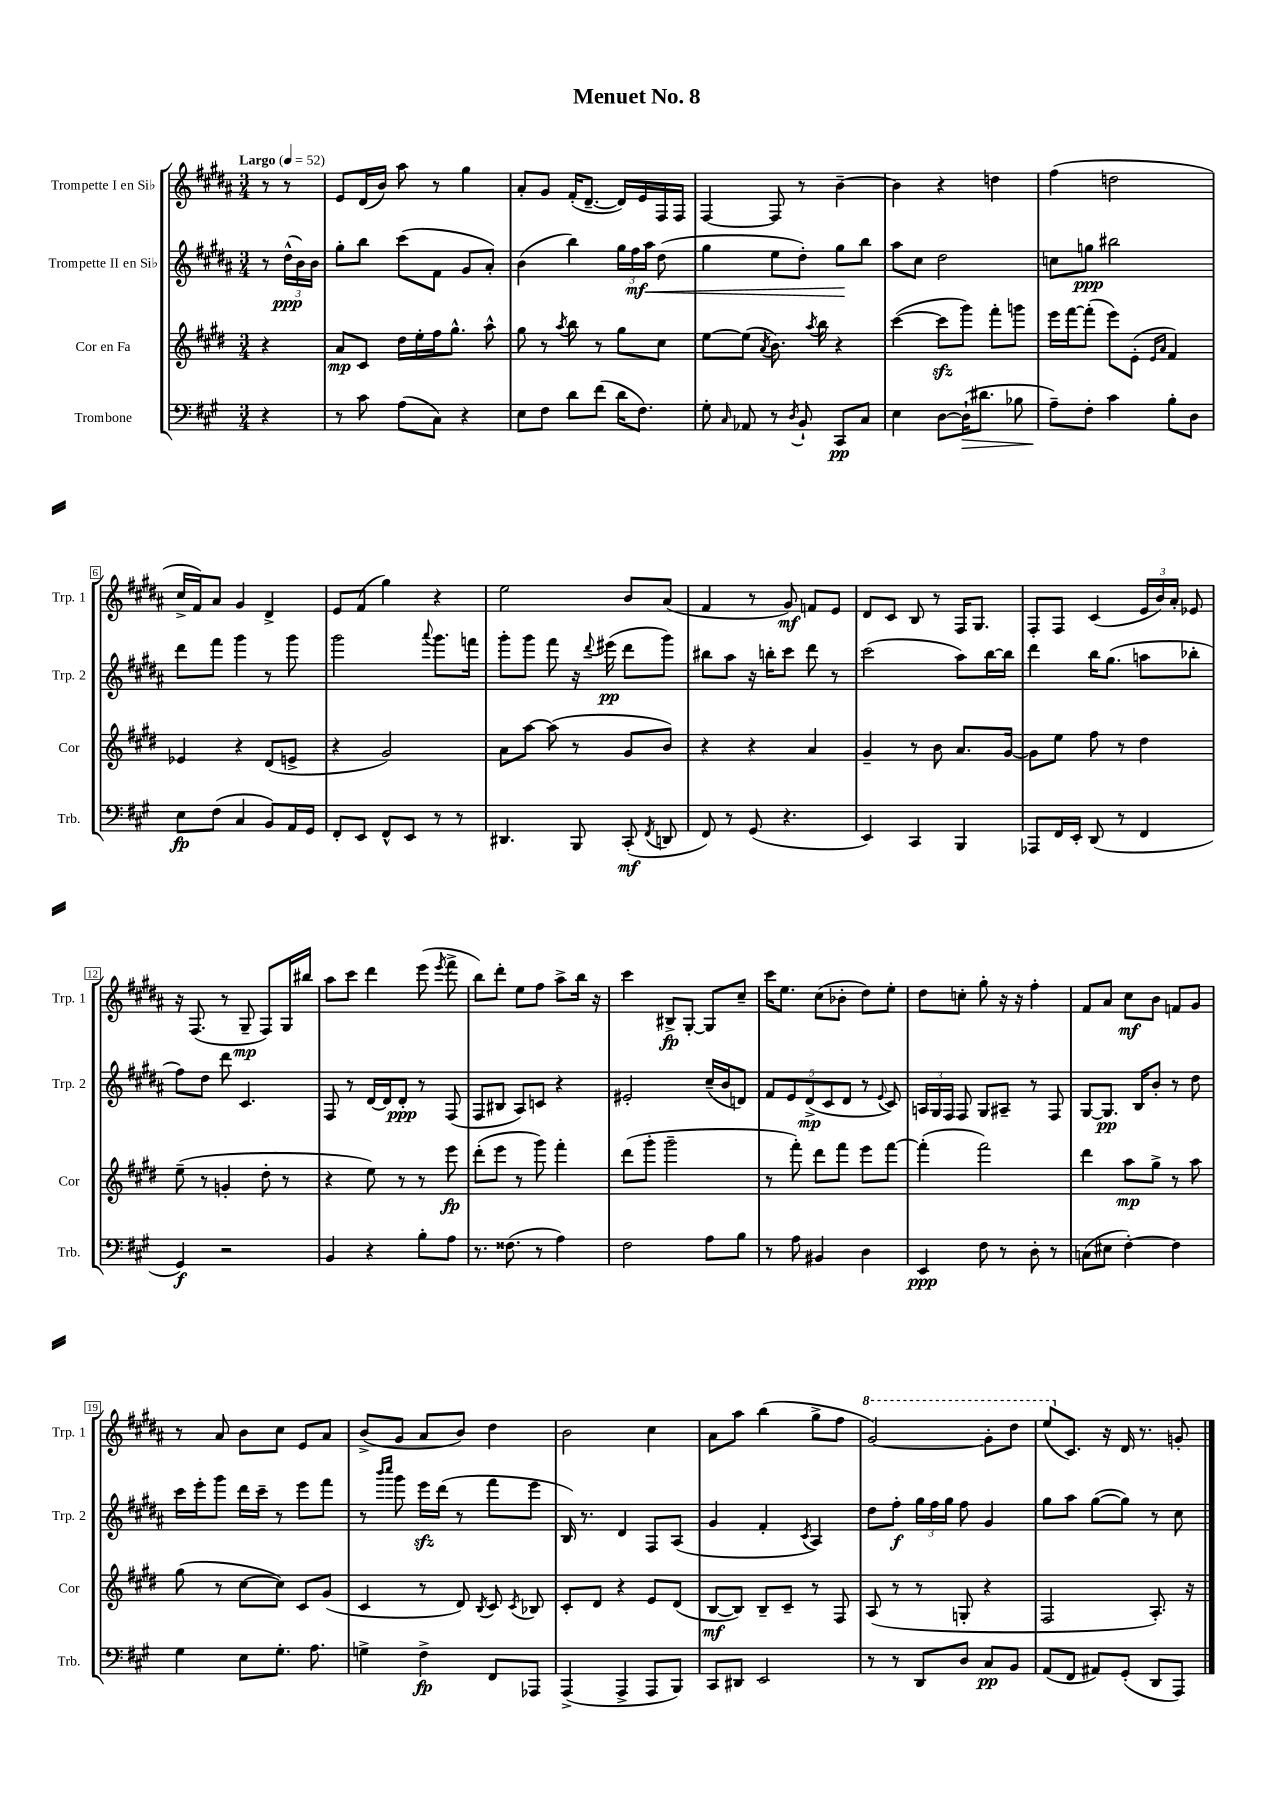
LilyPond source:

\header { title = "Menuet No. 8" }
<<
\new StaffGroup <<
\new Staff = "s0" \with { instrumentName = "Trompette I en Sib" shortInstrumentName = "Trp. 1" } {
    \clef treble \key b \major \numericTimeSignature \time 3/4 \partial 4 \tempo "Largo" 4 = 52
    \autoBeamOff r8 r8 |
    e'8[ dis'16( b'16]) ais''8 r8 gis''4 |
    ais'8[-. gis'8] fis'16[-.( dis'8.]~-- dis'16[) e'16 fis16 fis16] |
    fis4~ fis8 r8 b'4~-- |
    b'4 r4 d''4 |
    fis''4( d''2 |
    cis''16[-> fis'16) ais'8] gis'4 dis'4-> |
    e'8[ fis'8]( gis''4) r4 |
    e''2 b'8[ ais'8]( |
    fis'4 r8 gis'8\mf) f'8[ e'8] |
    dis'8[ cis'8] b8 r8 fis16[ gis8.] |
    fis8[-. fis8] cis'4( \tuplet 3/2 { e'16[ b'16) ais'16]-. } ees'8 |
    r16 fis8.( r8 gis8--\mp fis8[) gis16 bis''16] |
    ais''8[ cis'''8] dis'''4 e'''8( \acciaccatura { e'''8 } fis'''8-> |
    b''8[) dis'''8]-. e''8[ fis''8] ais''8[-> b''16] r16 |
    cis'''4 bis8[->\fp gis8]~-. gis8[ cis''8]-- |
    cis'''16[ e''8.] cis''8[( bes'8]-. dis''8[) e''8]-. |
    dis''8[ c''8]-. gis''8-. r16 r16 fis''4-. |
    fis'8[ ais'8] cis''8[\mf b'8] f'8[ gis'8] |
    r8 ais'8 b'8[ cis''8] e'8[ ais'8] |
    b'8[->( gis'8] ais'8[ b'8]) dis''4 |
    b'2 cis''4 |
    ais'8[ ais''8] b''4( gis''8[-> fis''8] |
    \ottava #1 gis''2~) gis''8[-. dis'''8] |
    e'''8[( \ottava #0 cis'8.]) r16 dis'16 r8. g'8-. \bar "|." |
}
\new Staff = "s1" \with { instrumentName = "Trompette II en Sib" shortInstrumentName = "Trp. 2" } {
    \clef treble \key b \major \numericTimeSignature \time 3/4 \partial 4
    \autoBeamOff r8 \tuplet 3/2 { dis''16[-^\ppp( b'16) b'16] } |
    gis''8[-. b''8] cis'''8[( fis'8] gis'8[ ais'8]-.) |
    b'4( b''4) \tuplet 3/2 { gis''16[ fis''16\mf ais''16]\< } dis''8( |
    gis''4 e''8[ dis''8]-.) gis''8[\! b''8] |
    ais''8[ cis''8] dis''2 |
    c''8[ g''8]\ppp bis''2 |
    dis'''8[ fis'''8] gis'''4 r8 gis'''8 |
    gis'''2 \appoggiatura { ais'''8 } gis'''8.[ f'''16] |
    gis'''8[-. gis'''8] fis'''8 r16 \appoggiatura { dis'''8 } eis'''16\pp( dis'''8[ gis'''8]) |
    bis''8[ ais''8] r16 b''16[-. cis'''8] dis'''8 r8 |
    cis'''2( ais''8[) b''16~ b''16] |
    dis'''4 b''16[ gis''8.]( a''8[ bes''8]-. |
    fis''8[) dis''8] dis'''8 cis'4. |
    fis8 r8 dis'16[~ dis'16 dis'8]-.\ppp r8 fis8( |
    fis8[ bis8] ais8[) c'8] r4 |
    eis'2-. cis''16[--( b'16 d'8]) |
    \tuplet 5/4 { fis'8[ e'8 dis'8->\mp( cis'8 dis'8] } r8 \appoggiatura { e'8 } cis'8) |
    \tuplet 3/2 { a16[ gis16 fis16] } fis8 gis8[ ais8]-- r8 fis8 |
    gis8[~ gis8.]\pp b16[ b'8]-. r8 dis''8 |
    cis'''16[ e'''16-. gis'''8] dis'''16[ cis'''16]-- r8 e'''8[ fis'''8] |
    r8 \grace { b'''16[ cis''''16] } gis'''8 e'''16[\sfz dis'''16]( r8 fis'''8[ e'''8] |
    b16) r8. dis'4 fis8[ ais8]( |
    gis'4 fis'4-. \acciaccatura { cis'8 } ais4) |
    dis''8[ fis''8]-.\f \tuplet 3/2 { gis''16[ fis''16 gis''16] } fis''8 gis'4 |
    gis''8[ ais''8] gis''8[~( gis''8]) r8 cis''8 \bar "|." |
}
\new Staff = "s2" \with { instrumentName = "Cor en Fa" shortInstrumentName = "Cor" } {
    \clef treble \key e \major \numericTimeSignature \time 3/4 \partial 4
    \autoBeamOff r4 |
    a'8[\mp cis'8] dis''16[ e''16-. fis''16 gis''8.]-^ a''8-^ |
    gis''8 r8 \acciaccatura { a''8 } b''8 r8 gis''8[ cis''8] |
    e''8[~ e''8]( \acciaccatura { a'8 } b'8.) \acciaccatura { a''8 } b''16 r4 |
    cis'''4~( cis'''8[\sfz gis'''8]) fis'''8[-. g'''8] |
    e'''16[ fis'''16~ fis'''8]-.( e'''8[) e'8]-.( \grace { e'16[ a'16] } fis'4) |
    ees'4 r4 dis'8[( e'8]-> |
    r4 gis'2) |
    a'8[ a''8]~ a''8( r8 gis'8[ b'8]) |
    r4 r4 a'4 |
    gis'4-- r8 b'8 a'8.[ gis'16]~ |
    gis'8[ e''8] fis''8 r8 dis''4 |
    e''8--( r8 g'4-. dis''8-. r8 |
    r4 e''8) r8 r8 e'''8\fp |
    dis'''8[-.( e'''8] r8 gis'''8) fis'''4-. |
    dis'''8[( gis'''8]-. gis'''2-- |
    r8 fis'''8-.) dis'''8[ fis'''8] e'''8[ fis'''8]~ |
    fis'''4-.( fis'''2) |
    dis'''4 a''8[\mp gis''8]-> r8 a''8 |
    gis''8( r8 cis''8[~ cis''8]) cis'8[ gis'8]( |
    cis'4 r8 dis'8) \acciaccatura { b8 } cis'8 \acciaccatura { cis'8 } bes8 |
    cis'8[-. dis'8] r4 e'8[ dis'8]( |
    b8[~\mf b8]) b8[-- cis'8]-- r8 fis8 |
    a8( r8 r8 g8-. r4 |
    fis2 a8.-.) r16 \bar "|." |
}
\new Staff = "s3" \with { instrumentName = "Trombone" shortInstrumentName = "Trb." } {
    \clef bass \key a \major \numericTimeSignature \time 3/4 \partial 4
    \autoBeamOff r4 |
    r8 cis'8 a8[( cis8]) r4 |
    e8[ fis8] d'8[ fis'8]( d'16[ fis8.]) |
    gis8-. \grace { cis16 } aes,8 r8 \acciaccatura { d8 } b,8-! cis,8[\pp cis8] |
    e4 d8[~ d16-!\>( dis'8.] bes8 |
    a8[--\!) fis8]-. cis'4 b8[-. d8] |
    e8[\fp fis8]( cis4 b,8[) a,16 gis,16] |
    fis,8[-. e,8] fis,8[-^ e,8] r8 r8 |
    dis,4. b,,8 cis,8-.\mf( \acciaccatura { fis,8 } d,8 |
    fis,8) r8 gis,8( r4. |
    e,4) cis,4 b,,4 |
    aes,,8[ fis,16 e,16]-. d,8( r8 fis,4 |
    gis,4\f) r2 |
    b,4 r4 b8[-. a8] |
    r8. fisis8.( r8 a4) |
    fis2 a8[ b8] |
    r8 a8 bis,4 d4 |
    e,4\ppp fis8 r8 d8-. r8 |
    c8[( eis8] fis4~-.) fis4 |
    gis4 e8[ gis8.]-. a8. |
    g4-> fis4->\fp fis,8[ aes,,8] |
    a,,4->( a,,4-> a,,8[ b,,8]) |
    cis,8[ dis,8] e,2 |
    r8 r8 d,8[ d8] cis8[\pp b,8] |
    a,8[( fis,8] ais,8[) gis,8]-.( d,8[ a,,8]) \bar "|." |
}
>>
>>
\layout { \context { \Score \override BarNumber.stencil = #(make-stencil-boxer 0.1 0.3 ly:text-interface::print) } }
